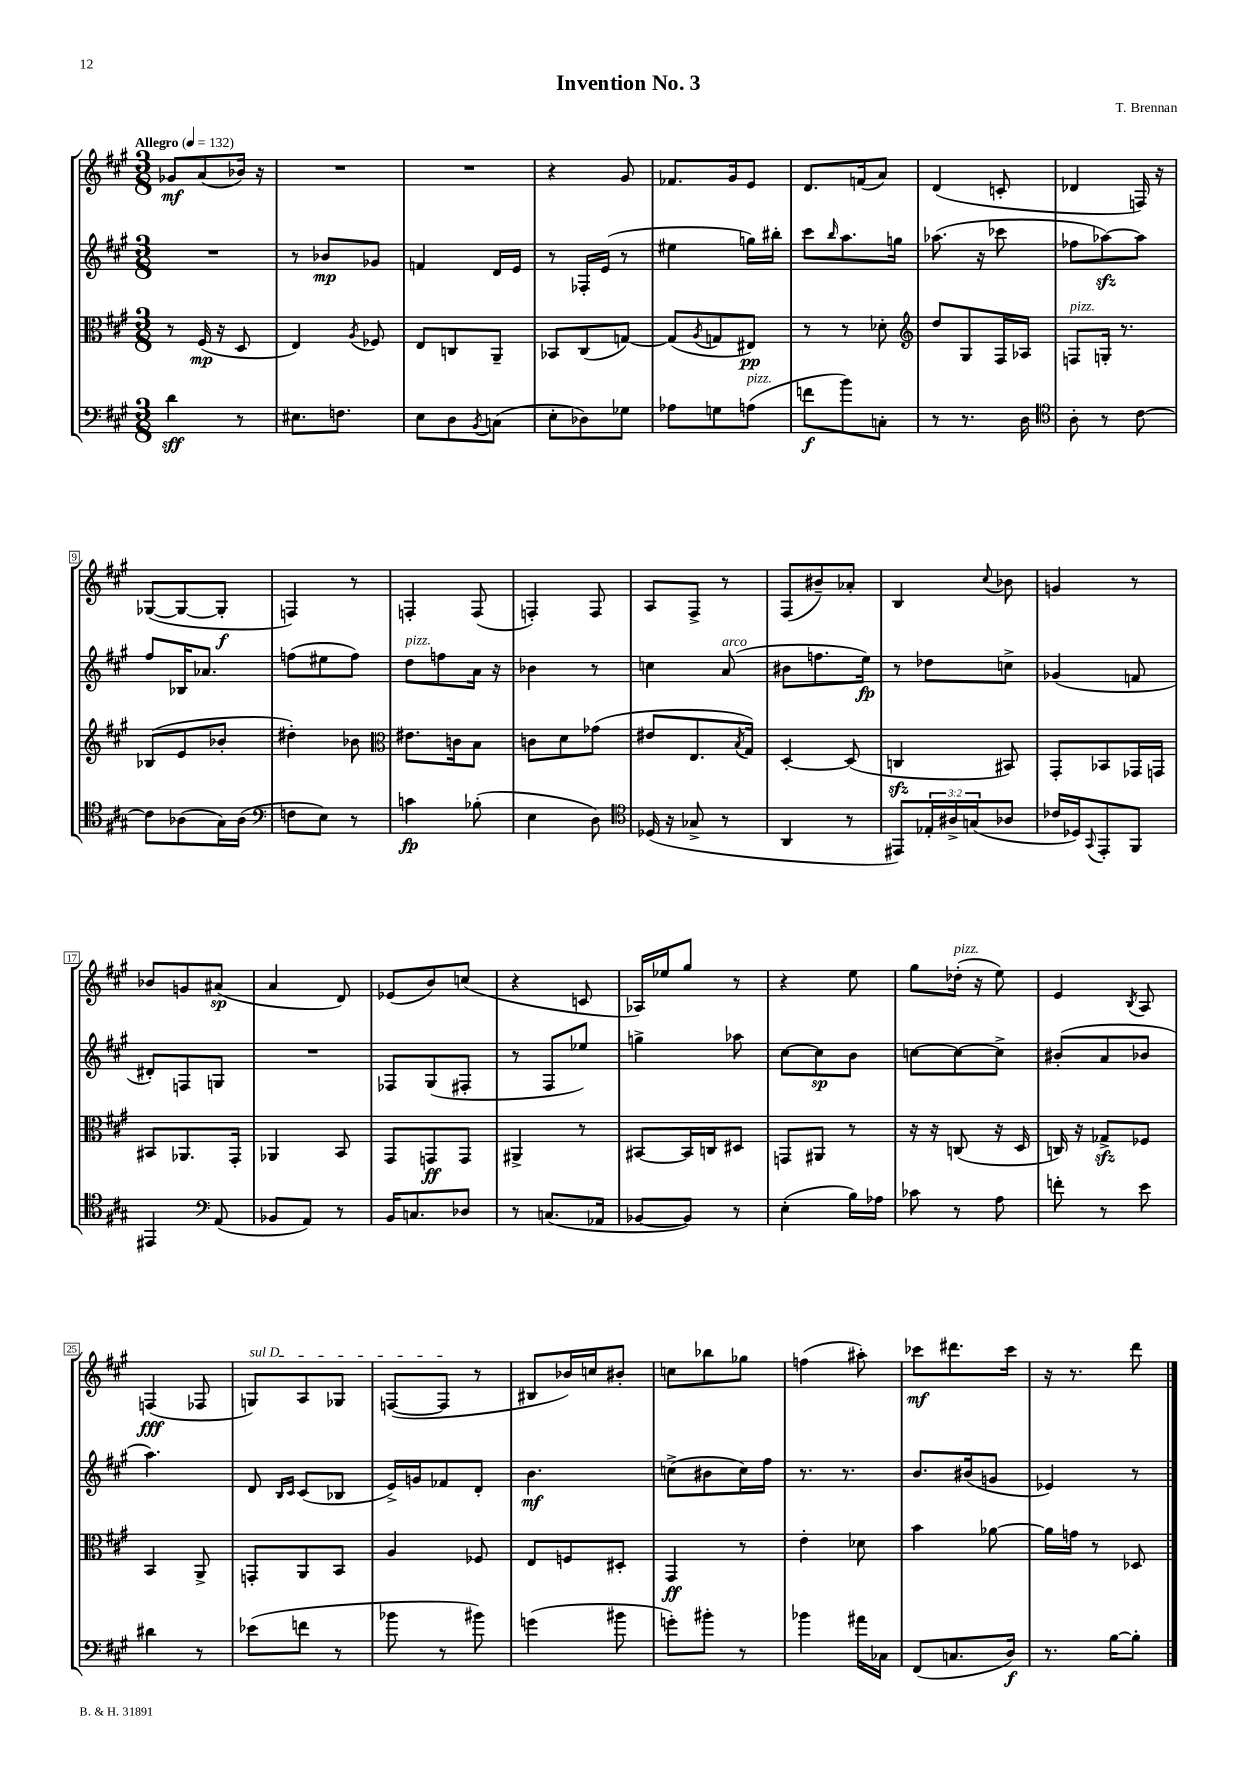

**kern	**dynam	**kern	**dynam	**kern	**dynam	**kern	**dynam
*part4	*part4	*part3	*part3	*part2	*part2	*part1	*part1
*staff4	*staff4	*staff3	*staff3	*staff2	*staff2	*staff1	*staff1
*clefF4	*	*clefC3	*	*clefG2	*	*clefG2	*
*k[f#c#g#]	*	*k[f#c#g#]	*	*k[f#c#g#]	*	*k[f#c#g#]	*
*M3/8	*	*M3/8	*	*M3/8	*	*M3/8	*
*MM132	*	*MM132	*	*MM132	*	*MM132	*
=1	=1	=1	=1	=1	=1	=1	=1
!	!	!	!	!	!	!LO:TX:a:B:t=Allegro	!
4d\	sff	8r	.	4.r	.	8g-X/L	mf
.	.	(16F#/	mp	.	.	(8a/	.
.	.	16r	.	.	.	.	.
8r	.	8D/	.	.	.	16b-X/Jk)	.
.	.	.	.	.	.	16r	.
=2	=2	=2	=2	=2	=2	=2	=2
8.E#X\L	.	4E/)	.	8r	.	4.r	.
.	.	.	.	8b-X/L	mp	.	.
8.Fn\J	.	.	.	.	.	.	.
.	.	8qA/	.	.	.	.	.
.	.	8F-X/	.	8g-X/J	.	.	.
=3	=3	=3	=3	=3	=3	=3	=3
8E\L	.	8E/L	.	4fn/	.	4.r	.
8D\	.	8Cn/	.	.	.	.	.
8qBB/	.	.	.	.	.	.	.
(8Cn\J	.	8AA~/J	.	16d/LL	.	.	.
.	.	.	.	16e/JJ	.	.	.
=4	=4	=4	=4	=4	=4	=4	=4
8E'\L	.	8BB-X/L	.	8r	.	4r	.
8D-X\)	.	(8C#/	.	16F-X'/LL	.	.	.
.	.	.	.	(16e/JJ	.	.	.
8G-X\J	.	[8Gn/J)	.	8r	.	8g#/	.
=5	=5	=5	=5	=5	=5	=5	=5
8A-X\L	.	(8G/L]	.	4ee#X\	.	8.f-X/L	.
.	.	8qA/	.	.	.	.	.
8Gn\	.	8Gn/	.	.	.	.	.
.	.	.	.	.	.	16g#/k	.
!LO:TX:a:i:t=pizz.	!	!	!	!	!	!	!
(8An\J	.	8E#X/J)	pp	16ggn\LL)	.	8e/J	.
.	.	.	.	16bb#X'\JJ	.	.	.
=6	=6	=6	=6	=6	=6	=6	=6
8fn\L	f	8r	.	8ccc#\L	.	8.d/L	.
.	.	.	.	16qqbb/	.	.	.
8b\)	.	8r	.	8.aa\	.	.	.
.	.	.	.	.	.	(16fn/k	.
8Cn'\J	.	8d-X'\	.	.	.	8a/J)	.
.	.	.	.	16ggn\Jk	.	.	.
=7	=7	=7	=7	=7	=7	=7	=7
*	*	*clefG2	*	*	*	*	*
8r	.	8dd/L	.	(8.aa-X\	.	(4d/	.
8.r	.	8G#/	.	.	.	.	.
.	.	.	.	16r	.	.	.
.	.	16F#/L	.	8ccc-X\	.	8cn'/	.
16D\	.	16A-X/JJ	.	.	.	.	.
=8	=8	=8	=8	=8	=8	=8	=8
*clefC4	*	*	*	*	*	*	*
!	!	!LO:TX:a:i:t=pizz.	!	!	!	!	!
8A'\	.	8Fn/L	.	8ff-X\L	.	4d-X/	.
8r	.	16Gn'/Jk	.	[8aa-Xzz\)	.	.	.
.	.	8.r	.	.	.	.	.
[8c#\	.	.	.	8aa-\J]	.	16Fn/)	.
.	.	.	.	.	.	16r	.
!!LO:LB:g=z
=9	=9	=9	=9	=9	=9	=9	=9
8c#\L]	.	(8B-X/L	.	8ff#/L	.	([8G-X/L	.
(8A-X\	.	8e/	.	16B-X/K	.	8G-/_	.
.	.	.	.	8.a-X/J	.	.	.
16G#\L)	.	8b-X'/J	.	.	.	8G-'/J]	f
(16A-\JJ	.	.	.	.	.	.	.
=10	=10	=10	=10	=10	=10	=10	=10
*clefF4	*	*	*	*	*	*	*
8Fn\L	.	4dd#X'\)	.	(8ffn\L	.	4Fn/)	.
8E\J)	.	.	.	8ee#X\	.	.	.
8r	.	8b-X\	.	8ff\J)	.	8r	.
=11	=11	=11	=11	=11	=11	=11	=11
*	*	*clefC3	*	*	*	*	*
!	!	!	!	!LO:TX:a:i:t=pizz.	!	!	!
4cn\	fp	8.e#X\L	.	8dd\L	.	4Fn'/	.
.	.	.	.	8ffn\	.	.	.
.	.	16cn\k	.	.	.	.	.
(8B-X'\	.	8B\J	.	16a\Jk	.	(8F/	.
.	.	.	.	16r	.	.	.
=12	=12	=12	=12	=12	=12	=12	=12
4E\	.	8cn\L	.	4b-X\	.	4Fn'/)	.
.	.	8d\	.	.	.	.	.
8D\)	.	(8g-X\J	.	8r	.	8F/	.
=13	=13	=13	=13	=13	=13	=13	=13
*clefC4	*	*	*	*	*	*	*
(16D-X/	.	8e#X/L	.	4ccn\	.	8A/L	.
16r	.	.	.	.	.	.	.
8G-X^/	.	8.E/	.	.	.	8F#^/J	.
!	!	!	!	!LO:TX:a:i:t=arco	!	!	!
8r	.	.	.	(8a/	.	8r	.
.	.	8qB/	.	.	.	.	.
.	.	16G#/Jk)	.	.	.	.	.
=14	=14	=14	=14	=14	=14	=14	=14
4AA/	.	[4D'/	.	8b#X\L	.	(8F#/L	.
.	.	.	.	8.ffn\	.	8b#X~/)	.
8r	.	(8D/]	.	.	.	8a-X'/J	.
.	.	.	.	16ee\Jk)	fp	.	.
=15	=15	=15	=15	=15	=15	=15	=15
8EE#X/L)	.	4Cnzz/	.	8r	.	4B/	.
24E-X'/L	.	.	.	8dd-X\L	.	.	.
24A#X^/	.	.	.	.	.	.	.
(24Gn/J	.	.	.	.	.	.	.
.	.	.	.	.	.	8qqcc#/	.
8A-X/J	.	8BB#X/)	.	8ccn^\J	.	8b-X\	.
=16	=16	=16	=16	=16	=16	=16	=16
16c-X/LL	.	8GG#'/L	.	(4g-X/	.	4gn/	.
16D-X/J)	.	.	.	.	.	.	.
8qqGG#/	.	.	.	.	.	.	.
8EE'/	.	8BB-X/	.	.	.	.	.
8FF#/J	.	16GG-X/L	.	8fn/	.	8r	.
.	.	16GGn/JJ	.	.	.	.	.
!!LO:LB:g=z
=17	=17	=17	=17	=17	=17	=17	=17
4EE#X/	.	8BB#X/L	.	8d#X'/L)	.	8b-X/L	.
.	.	8.AA-X/	.	8Fn/	.	8gn/	.
*clefF4	*	*	*	*	*	*	*
(8AA/	.	.	.	8Gn/J	.	(8a#X/J	sp
.	.	16GG#'/Jk	.	.	.	.	.
=18	=18	=18	=18	=18	=18	=18	=18
8BB-X/L	.	4AA-X/	.	4.r	.	4a/	.
8AA/J)	.	.	.	.	.	.	.
8r	.	8BB/	.	.	.	8d/)	.
=19	=19	=19	=19	=19	=19	=19	=19
16BB/KL	.	8GG#/L	.	8F-X/L	.	(8e-X/L	.
8.Cn/	.	.	.	.	.	.	.
.	.	8GGn/	ff	(8G#/	.	8b/)	.
8D-X/J	.	8GG/J	.	8F#X'/J	.	(8ccn/J	.
=20	=20	=20	=20	=20	=20	=20	=20
8r	.	4AA#X^/	.	8r	.	4r	.
(8.Cn/L	.	.	.	8F#/L	.	.	.
.	.	8r	.	8ee-X/J)	.	8cn/	.
16AA-X/Jk	.	.	.	.	.	.	.
=21	=21	=21	=21	=21	=21	=21	=21
[8BB-X/L	.	[8BB#X/L	.	4ggn^\	.	16A-X/LL)	.
.	.	.	.	.	.	16ee-X/J	.
8BB-/J])	.	16BB#/L]	.	.	.	8gg#/J	.
.	.	16Cn/J	.	.	.	.	.
8r	.	8D#X/J	.	8aa-X\	.	8r	.
=22	=22	=22	=22	=22	=22	=22	=22
(4E'\	.	8GGn/L	.	[8cc#\L	.	4r	.
.	.	8AA#X/J	.	8cc#\]	sp	.	.
16B\LL)	.	8r	.	8b\J	.	8ee\	.
16A-X\JJ	.	.	.	.	.	.	.
=23	=23	=23	=23	=23	=23	=23	=23
8c-X\	.	16r	.	[8ccn\L	.	8gg#\L	.
.	.	16r	.	.	.	.	.
!	!	!	!	!	!	!LO:TX:a:i:t=pizz.	!
8r	.	(8Cn/	.	8cc\_	.	(16dd-X'\Jk	.
.	.	.	.	.	.	16r	.
8A\	.	16r	.	8cc^\J]	.	8ee\)	.
.	.	16D/	.	.	.	.	.
=24	=24	=24	=24	=24	=24	=24	=24
8fn'\	.	16Cn/)	.	(8b#X'/L	.	4e/	.
.	.	16r	.	.	.	.	.
8r	.	8G-Xzz^/L	.	8a/	.	.	.
.	.	.	.	.	.	8qB/	.
8e\	.	8F-X/J	.	8b-X/J	.	8A/	.
!!LO:LB:g=z
=25	=25	=25	=25	=25	=25	=25	=25
4d#X\	.	4BB/	.	4.aa\)	.	(4Fn/	fff
8r	.	8AA^/	.	.	.	8F-X/	.
=26	=26	=26	=26	=26	=26	=26	=26
!	!	!	!	!	!	!LO:TX:a:i:t=sul D	!
(8e-X\L	.	8GGn'/L	.	8d/	.	8Gn/L)	.
.	.	.	.	16qqB/LL	.	.	.
.	.	.	.	16qqc#/JJ	.	.	.
8fn\J	.	8AA/	.	(8c#/L	.	8A/	.
8r	.	8BB/J	.	8B-X/J	.	8G-X/J	.
=27	=27	=27	=27	=27	=27	=27	=27
8b-X\	.	4A/	.	16e^/LL)	.	([8Fn/L	.
.	.	.	.	16gn/J	.	.	.
8r	.	.	.	8f-X/	.	8F/J]	.
8b#X\)	.	8F-X/	.	8d'/J	.	8r	.
=28	=28	=28	=28	=28	=28	=28	=28
(4gn\	.	8E/L	.	4.b\	mf	8B#X/L	.
.	.	8Fn/	.	.	.	16b-X/L)	.
.	.	.	.	.	.	16ccn/J	.
8b#X\	.	8D#X'/J	.	.	.	8b#X'/J	.
=29	=29	=29	=29	=29	=29	=29	=29
8gn'\L)	.	4GG#/	ff	(8ccn^\L	.	8ccn\L	.
8b#X'\J	.	.	.	8b#X\	.	8bb-X\	.
8r	.	8r	.	16cc\L)	.	8gg-X\J	.
.	.	.	.	16ff#\JJ	.	.	.
=30	=30	=30	=30	=30	=30	=30	=30
4b-X\	.	4e'\	.	8.r	.	(4ffn\	.
.	.	.	.	8.r	.	.	.
16a#X\LL	.	8d-X\	.	.	.	8aa#X'\)	.
16C-X\JJ	.	.	.	.	.	.	.
=31	=31	=31	=31	=31	=31	=31	=31
(8FF#/L	.	4b\	.	8.b/L	.	8ccc-X\L	mf
8.Cn/	.	.	.	.	.	8.ddd#X\	.
.	.	.	.	(16b#X/k	.	.	.
.	.	[8a-X\	.	8gn/J	.	.	.
16D/Jk)	f	.	.	.	.	16ccc-\Jk	.
=32	=32	=32	=32	=32	=32	=32	=32
8.r	.	16a-\LL]	.	4e-X/)	.	16r	.
.	.	16gn\JJ	.	.	.	8.r	.
.	.	8r	.	.	.	.	.
[16B\KL	.	.	.	.	.	.	.
8B'\J]	.	8D-X/	.	8r	.	8ddd\	.
==	==	==	==	==	==	==	==
*-	*-	*-	*-	*-	*-	*-	*-
